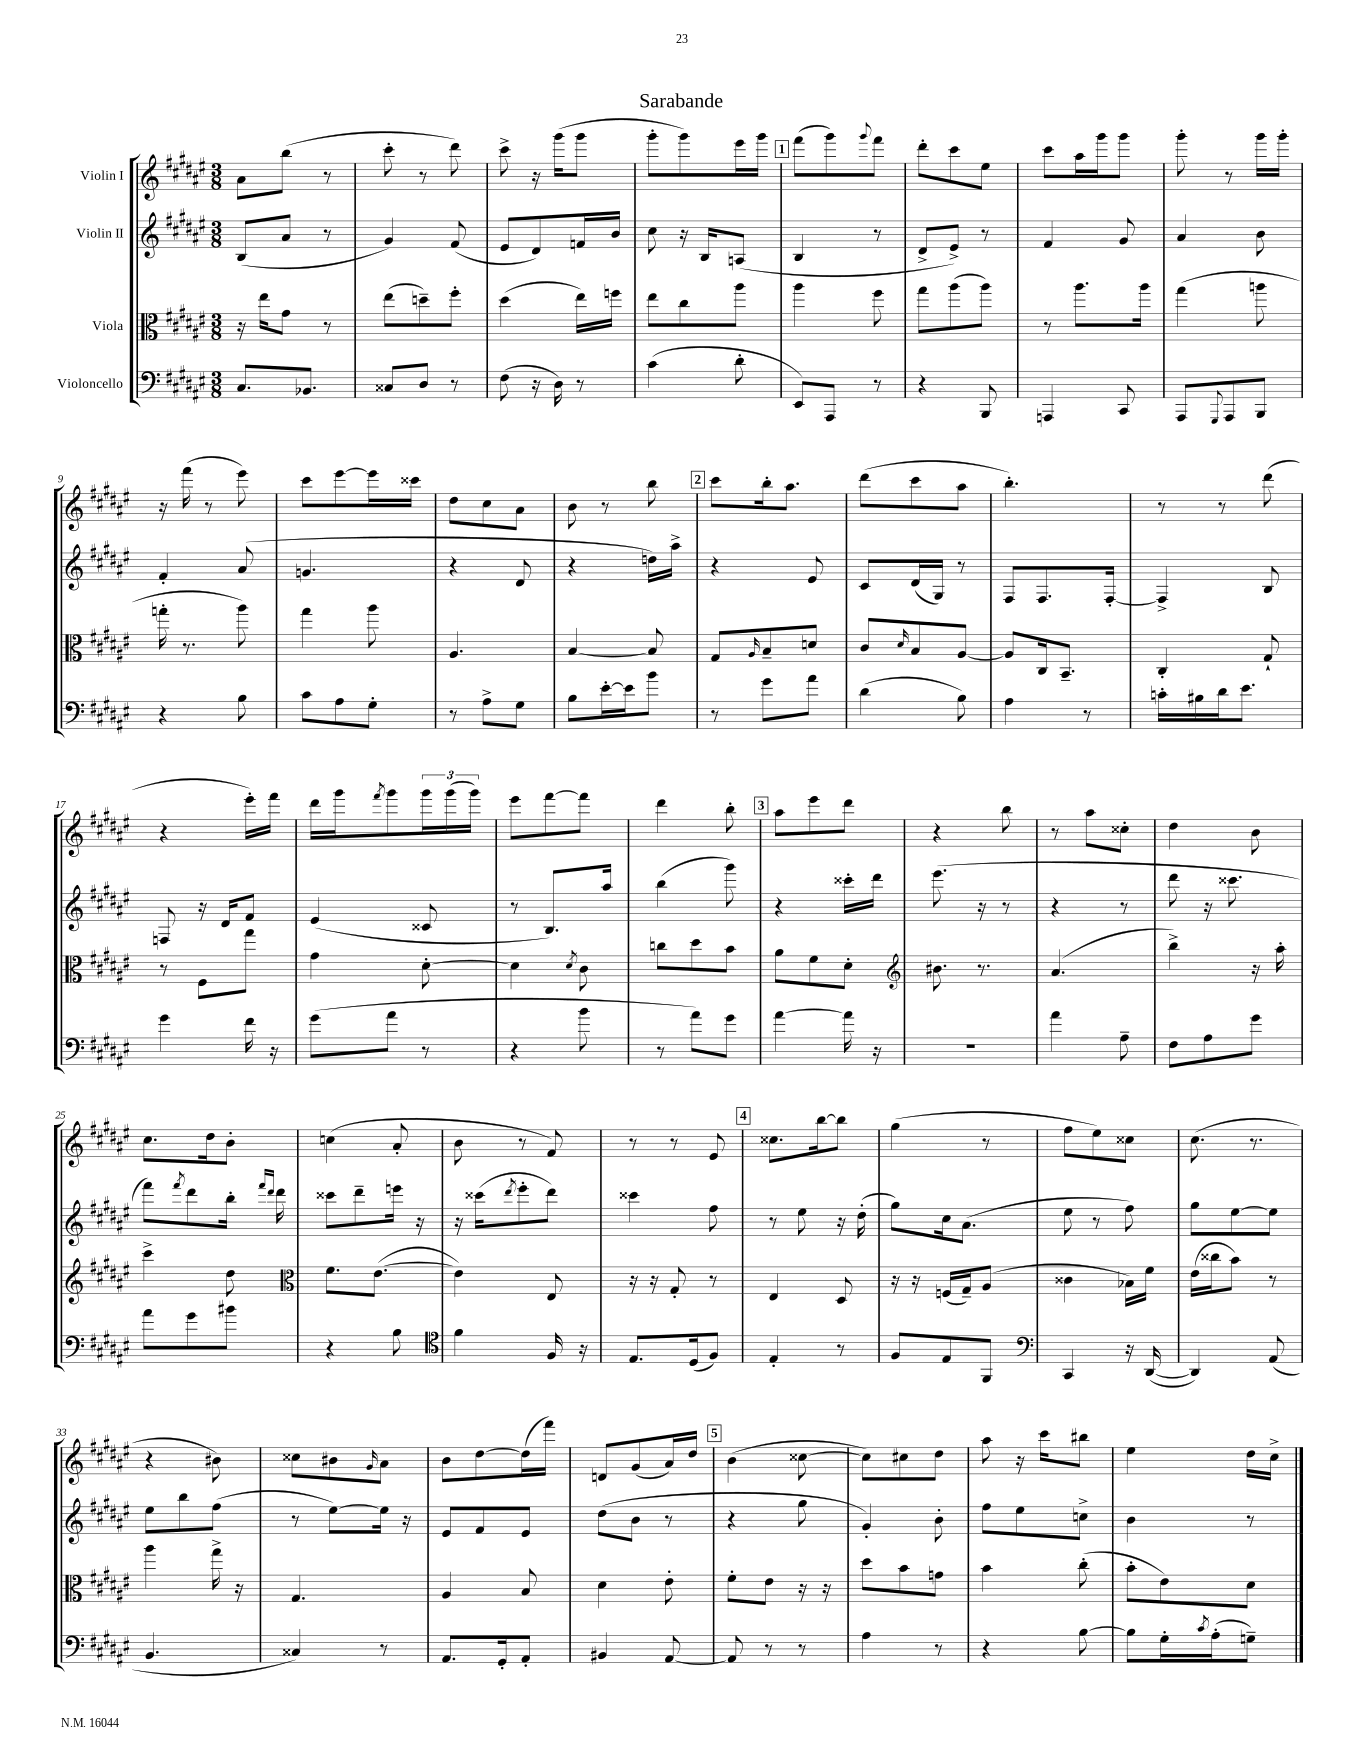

**kern	**kern	**kern	**kern
*staff4	*staff3	*staff2	*staff1
*clefF4	*clefC3	*clefG2	*clefG2
*k[f#c#g#d#a#e#]	*k[f#c#g#d#a#e#]	*k[f#c#g#d#a#e#]	*k[f#c#g#d#a#e#]
*M3/8	*M3/8	*M3/8	*M3/8
8.C#	16r	(8B	8a#
.	16ee#	.	.
.	8g#	8a#	(8bb
8.BB-	.	.	.
.	8r	8r	8r
=	=	=	=
8C##	(8ee#	4g#)	8ccc#'
8D#	8dd~)	.	8r
8r	8ff#'	(8f#	8ddd#)
=	=	=	=
(8F#	(4dd#	8e#	8ccc#^
16r	.	8d#)	16r
16D#)	.	.	(16ggg#
8r	16ee#)	16f	8ggg#
.	16ff	16b	.
=	=	=	=
(4c#	8ee#	8cc#	8ggg#'
.	8cc#	16r	8ggg#)
.	.	16B	.
8d#'	8aa#	(8A	16eee#
.	.	.	16ggg#
=	=	=	=
8EE#)	4aa#	4B	(8fff#
8AAA#	.	.	8ggg#)
.	.	.	8qqggg#
8r	8ff#	8r	8fff#
=	=	=	=
4r	8gg#	8d#^	8ddd#'
.	(8aa#	8e#^)	8ccc#
8BBB	8aa#)	8r	8ee#
=	=	=	=
4AAA	8r	4f#	8ccc#
.	8.aa#	.	16aa#
.	.	.	16ggg#
8CC#	.	8g#	8ggg#
.	16aa#	.	.
=	=	=	=
8AAA#	(4gg#	4a#	8ggg#'
8qqGGG#	.	.	.
8AAA#	.	.	8r
8BBB	8aa	8b	16ggg#
.	.	.	16ggg#'
=	=	=	=
4r	16gg'	4f#'	16r
.	8.r	.	(16fff#
.	.	.	8r
8B	8aa#)	(8a#	8eee#)
=	=	=	=
8c#	4gg#	4.g	8ccc#
8A#	.	.	[8eee#
8G#'	8aa#	.	16eee#]
.	.	.	16ccc##
=	=	=	=
8r	4.A#	4r	8dd#
8A#^	.	.	8cc#
8G#	.	8d#	8a#
=	=	=	=
8B	[4B	4r	8b
[16e#'	.	.	8r
16e#]	.	.	.
8b	8B]	16dd)	8bb
.	.	16aa#^	.
=	=	=	=
8r	8G#	4r	8ccc#
.	16qqA#	.	.
8g#	8B~	.	16bb'
.	.	.	8.aa#
8a#	8d	8e#	.
=	=	=	=
(4d#	8c#	8c#	(8ddd#
.	16qqd#	.	.
.	8B	(16d#	8ccc#
.	.	16G#)	.
8B)	[8A#	8r	8aa#
=	=	=	=
4A#	8A#]	8F#	4.bb')
.	16C#	8.F#	.
.	8.BB~	.	.
8r	.	.	.
.	.	[16F#'	.
=	=	=	=
16c'	4C#'	4F#^]	8r
16B#	.	.	.
16d#	.	.	8r
8.e#	.	.	.
.	8G#`	8B	(8ddd#
=	=	=	=
4g#	8r	8F	4r
.	8F#	16r	.
.	.	16d#	.
16f#	8gg#	8f#	16eee#')
16r	.	.	16fff#
=	=	=	=
(8g#	4g#	(4e#	16ddd#
.	.	.	16ggg#
.	.	.	8qfff#
8a#	.	.	8ggg#
8r	[8d#'	8c##	24ggg#
.	.	.	(24ggg#
.	.	.	24ggg#)
=	=	=	=
4r	4d#]	8r	8eee#
.	.	8.B)	[8fff#
.	8qd#	.	.
8b	8c#	.	8fff#]
.	.	16aa#	.
=	=	=	=
8r	8cc	(4bb	4ddd#
8a#)	8dd#	.	.
8g#	8b	8ggg#)	8bb'
=	=	=	=
[4a#	8a#	4r	8aa#
.	8f#	.	8eee#
16a#]	8d#'	16ccc##'	8ddd#
16r	.	16ddd#	.
=	=	=	=
*	*clefG2	*	*
4.r	8.b#	(8.eee#	4r
.	8.r	16r	.
.	.	8r	8bb
=	=	=	=
4a#	(4.a#	4r	8r
.	.	.	8aa#
8A#~	.	8r	8cc##'
=	=	=	=
8F#	4bb^)	8ddd#	4dd#
8A#	.	16r	.
.	.	8.ccc##	.
8g#	16r	.	8b
.	16aa#'	.	.
=	=	=	=
8a#	4ccc#^	8fff#)	8.cc#
.	.	8qfff#	.
8g#	.	8ddd#	.
.	.	.	16dd#
8b#	8dd#	16bb'	8b'
.	.	16qqfff#	.
.	.	16qqddd#	.
.	.	16ddd#	.
=	=	=	=
*	*clefC3	*	*
4r	8.f#	8ccc##	(4cc
.	.	8ddd#~	.
.	([8.e#	.	.
8B	.	16eee	8a#'
.	.	16r	.
=	=	=	=
*clefC4	*	*	*
4f#	4e#])	16r	8b
.	.	(16ccc##	.
.	.	8qddd#	.
.	.	8eee#'	8r
16F#	8E#	8ddd#)	8f#)
16r	.	.	.
=	=	=	=
8.E#	16r	4ccc##	8r
.	16r	.	.
.	8G#'	.	8r
(16D#	.	.	.
8F#)	8r	8ff#	8e#
=	=	=	=
4E#'	4E#	8r	8.cc##
.	.	8ee#	.
.	.	.	[16bb
8r	8D#	16r	8bb]
.	.	(16dd#'	.
=	=	=	=
8F#	16r	8gg#)	(4gg#
.	16r	.	.
8E#	(16F	16cc#	.
.	16G#~)	(8.a#	.
8FF#	(8A#	.	8r
=	=	=	=
*clefF4	*	*	*
4CC#	4c##	8ee#	8ff#
.	.	8r	8ee#)
16r	16B-)	8ff#)	8cc##
([16DD#	16f#	.	.
=	=	=	=
4DD#])	(16e#	8gg#	(8.cc#
.	16cc##	.	.
.	8b)	[8ee#	.
.	.	.	8.r
(8AA#	8r	8ee#]	.
=	=	=	=
4.BB	4aa#	8ee#	4r
.	.	8bb	.
.	16gg#^	(8ff#	8b#)
.	16r	.	.
=	=	=	=
4C##)	4.G#	8r	8cc##
.	.	[8ee#)	8b#
.	.	.	16qqg#
8r	.	16ee#]	8a#
.	.	16r	.
=	=	=	=
8.AA#	4A#	8e#	8b
.	.	8f#	[8dd#
16GG#'	.	.	.
8AA#'	8B	8e#	(16dd#]
.	.	.	16fff#)
=	=	=	=
4BB#	4d#	(8dd#	8d
.	.	8b	(8g#
[8AA#	8e#'	8r	16a#)
.	.	.	16dd#
=	=	=	=
8AA#]	8f#'	4r	(4b
8r	8e#	.	.
8r	16r	8gg#	[8cc##
.	16r	.	.
=	=	=	=
4A#	8dd#	4g#')	8cc##])
.	8b	.	8cc#
8r	8g	8b'	8dd#
=	=	=	=
4r	4b	8ff#	8aa#
.	.	8ee#	16r
.	.	.	16ccc#
[8B	(8cc#'	8cc^	8bb#
=	=	=	=
8B]	8b'	4b	4ee#
16G#'	8e#)	.	.
8qc#	.	.	.
(16A#'	.	.	.
8G~)	8d#	8r	16dd#
.	.	.	16cc#^
==	==	==	==
*-	*-	*-	*-
